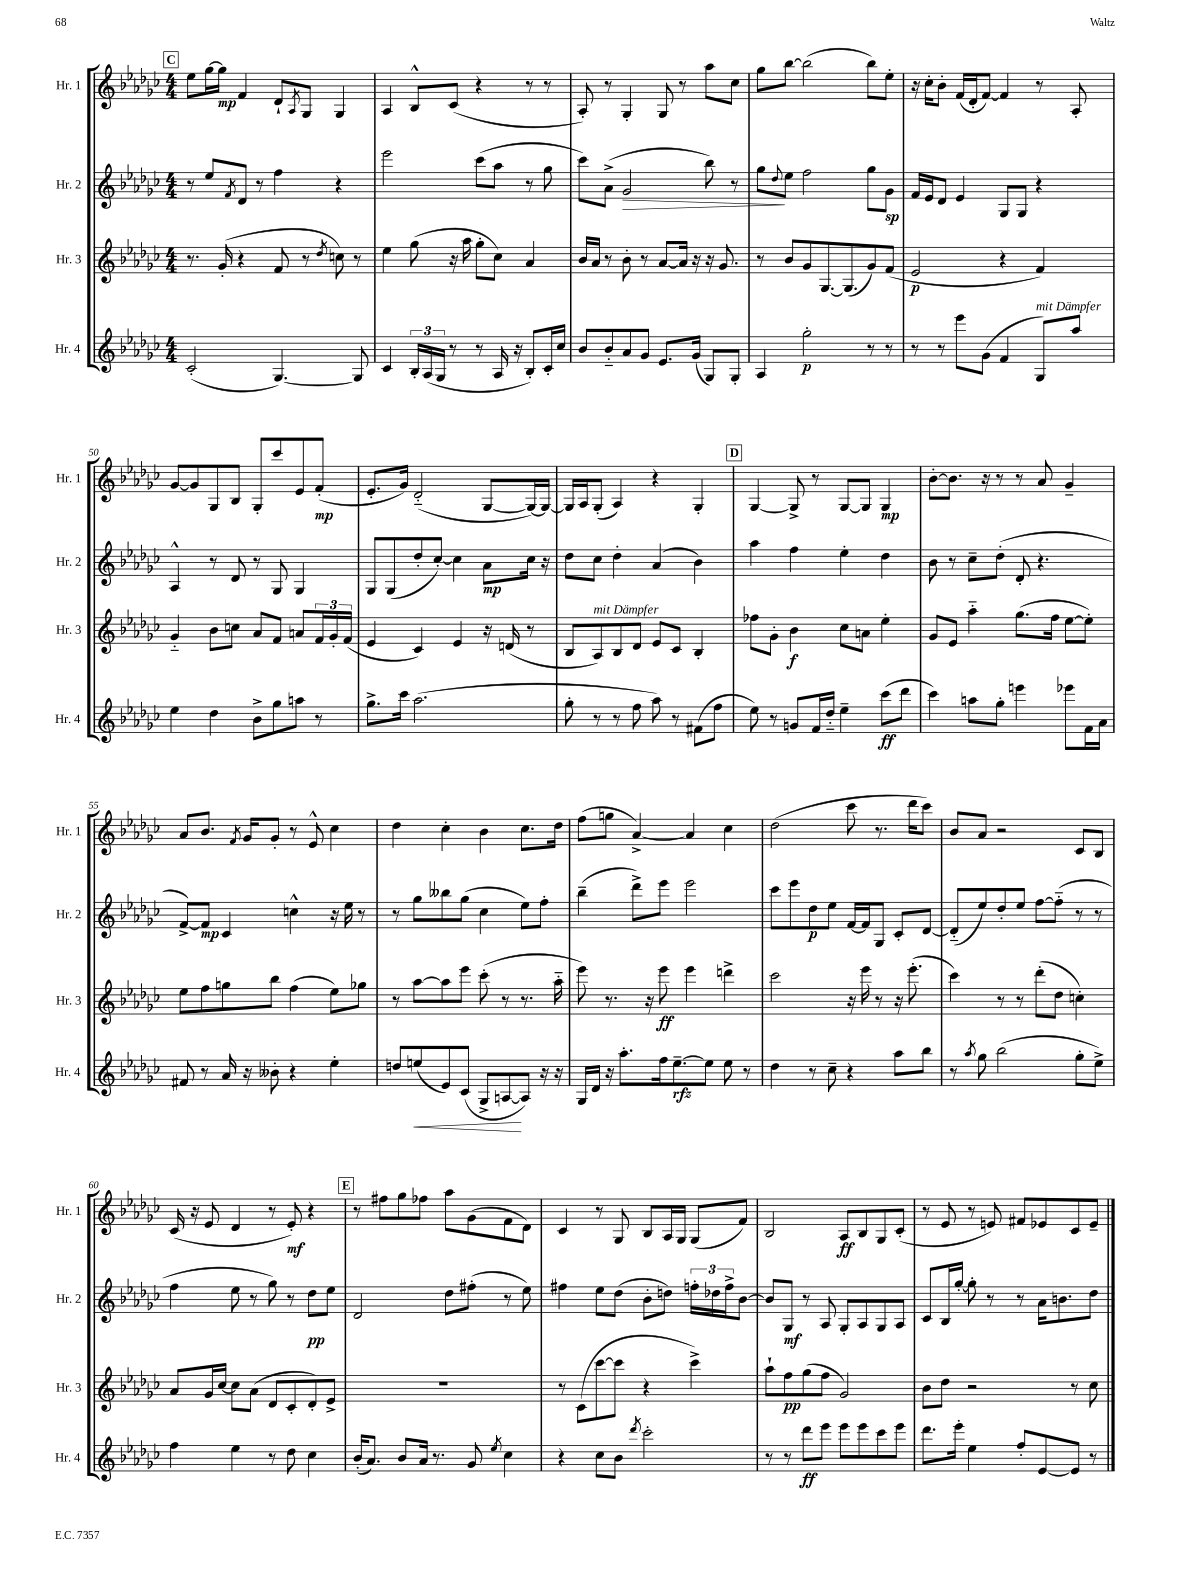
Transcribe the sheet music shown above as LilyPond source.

<<
\new StaffGroup <<
\new Staff = "s0" \with { instrumentName = "Hr. 1" shortInstrumentName = "Hr. 1" } {
    \clef treble \key ges \major \numericTimeSignature \time 4/4
    \mark \markup { \box "C" } ees''8 ges''16~ ges''16\mp f'4 des'8-! \acciaccatura { aes8 } ges8 ges4 |
    aes4 bes8-^ ces'8( r4 r8 r8 |
    aes8-.) r8 ges4-. ges8 r8 aes''8 ces''8 |
    ges''8 bes''8~ bes''2( bes''8) ees''8-. |
    r16 ces''16-. bes'8-. f'16( des'16-. f'8~) f'4 r8 aes8-. |
    ges'8~ ges'8 ges8 bes8 ges8-. ces'''8 ees'8 f'8-.\mp( |
    ees'8.-. ges'16) des'2-_( ges8~ ges16~) ges16~ |
    ges16 aes16 ges8-.( aes4) r4 ges4-. |
    \mark \markup { \box "D" } ges4~ ges8-> r8 ges8~ ges8 ges4\mp |
    bes'8~-. bes'8. r16 r8 r8 aes'8 ges'4-- |
    aes'8 bes'8. \acciaccatura { f'8 } ges'16 ges'8-. r8 ees'8-^ ces''4 |
    des''4 ces''4-. bes'4 ces''8. des''16 |
    f''8( g''8 aes'4~->) aes'4 ces''4 |
    des''2( ces'''8 r8. des'''16 ces'''8) |
    bes'8 aes'8 r2 ces'8 bes8 |
    ces'16( r16 ees'8 des'4 r8 ees'8-.\mf) r4 |
    \mark \markup { \box "E" } r8 fis''8 ges''8 fes''8 aes''8 ges'8( f'8 des'8) |
    ces'4 r8 ges8 bes8 aes16 ges16 ges8( f'8) |
    bes2 aes8\ff bes8 ges8 ces'8-.( |
    r8 ees'8 r8 e'8) fis'8 ees'8 ces'8 ees'8-- \bar "|." |
}
\new Staff = "s1" \with { instrumentName = "Hr. 2" shortInstrumentName = "Hr. 2" } {
    \clef treble \key ges \major \numericTimeSignature \time 4/4
    \mark \markup { \box "C" } r8 ees''8 \acciaccatura { f'8 } des'8 r8 f''4 r4 |
    ees'''2 ces'''8( aes''8 r8 ges''8 |
    ces'''8) aes'8->( ges'2\> bes''8) r8 |
    ges''8\! \appoggiatura { des''8 } ees''8 f''2 ges''8 ges'8\sp |
    f'16 ees'16 des'8 ees'4 ges8 ges8 r4 |
    aes4-^ r8 des'8 r8 ges8 ges4 |
    ges8 ges8( des''8-. ces''8~-.) ces''4 aes'8\mp ces''16 r16 |
    des''8 ces''8 des''4-. aes'4( bes'4) |
    \mark \markup { \box "D" } aes''4 f''4 ees''4-. des''4 |
    bes'8 r8 ces''8-- des''8-.( des'8-. r4. |
    f'8~->) f'8\mp ces'4 c''4-^ r16 ees''16 r8 |
    r8 ges''8 beses''8 ges''8( ces''4 ees''8) f''8-. |
    bes''4--( des'''8->) ees'''8 ees'''2 |
    ces'''8 ees'''8 des''8\p ees''8 f'16~ f'16 ges8 ces'8-. des'8~ |
    des'8-_( ees''8) des''8-. ees''8 f''8~ f''8-_( r8 r8 |
    f''4 ees''8 r8 ges''8) r8 des''8\pp ees''8 |
    \mark \markup { \box "E" } des'2 des''8 fis''8-.( r8 ees''8) |
    fis''4 ees''8 des''8( bes'8-. d''8) \tuplet 3/2 { f''16-. des''16 f''16-> } bes'8~ |
    bes'8 ges8\mf r8 aes8 ges8-. aes8 ges8 aes8 |
    ces'8 bes16 ges''16~-. ges''8-. r8 r8 aes'16 b'8. des''8 \bar "|." |
}
\new Staff = "s2" \with { instrumentName = "Hr. 3" shortInstrumentName = "Hr. 3" } {
    \clef treble \key ges \major \numericTimeSignature \time 4/4
    \mark \markup { \box "C" } r8. ges'16-.( r4 f'8 r8 \acciaccatura { des''8 } c''8) r8 |
    ees''4 ges''8( r16 aes''16 ges''8-. ces''8) aes'4 |
    bes'16 aes'16 r8 bes'8-. r8 aes'8~ aes'16 r16 r16 ges'8. |
    r8 bes'8 ges'8 ges8.~ ges8.( ges'8) f'8( |
    ees'2\p r4 f'4) |
    ges'4-_ bes'8 c''8 aes'8 f'8 a'8 \tuplet 3/2 { f'16 ges'16-. f'16( } |
    ees'4 ces'4) ees'4 r16 d'16( r8 |
    bes8 aes8^\markup { \italic "mit Dämpfer" }) bes8 des'8 ees'8 ces'8 bes4-. |
    \mark \markup { \box "D" } fes''8 ges'8-. bes'4\f ces''8 a'8 ees''4-. |
    ges'8 ees'8 aes''4-_ ges''8.( f''16 ees''8~ ees''8-.) |
    ees''8 f''8 g''8 bes''8 f''4( ees''8) ges''8 |
    r8 aes''8~ aes''8 ees'''8 ces'''8-.( r8 r8. aes''16-_ |
    ees'''8) r8. r16 ees'''8\ff ees'''4 d'''4-> |
    ces'''2 r16 ees'''16 r8 r16 ees'''8.-.( |
    ces'''4) r8 r8 des'''8-.( des''8 c''4-.) |
    aes'8 ges'16 ces''16~ ces''8 aes'8( des'8 ces'8-. des'8-.) ees'8-> |
    \mark \markup { \box "E" } r1 |
    r8 ces'8( ces'''8~ ces'''8 r4 ces'''4->) |
    aes''8-! f''8\pp ges''8( f''8 ges'2) |
    bes'8 des''8 r2 r8 ces''8 \bar "|." |
}
\new Staff = "s3" \with { instrumentName = "Hr. 4" shortInstrumentName = "Hr. 4" } {
    \clef treble \key ges \major \numericTimeSignature \time 4/4
    \mark \markup { \box "C" } ces'2-.( ges4.~) ges8 |
    ces'4 \tuplet 3/2 { bes16-. aes16( ges16 } r8 r8 aes16 r16 bes8-.) ces'16-. ces''16 |
    bes'8 bes'8-_ aes'8 ges'8 ees'8. ges'16( ges8) ges8-. |
    aes4 ges''2-.\p r8 r8 |
    r8 r8 ees'''8 ges'8( f'4 ges8^\markup { \italic "mit Dämpfer" }) aes''8 |
    ees''4 des''4 bes'8-> ges''8 a''8 r8 |
    ges''8.-> ces'''16 aes''2.( |
    ges''8-. r8 r8 f''8 aes''8) r8 fis'8( f''8 |
    \mark \markup { \box "D" } ees''8) r8 g'8 f'16 des''16-_ ees''4-- ces'''8\ff( des'''8 |
    ces'''4) a''8 ges''8-. e'''4 ees'''8 f'16 aes'16 |
    fis'8 r8 aes'16 r16 beses'8-. r4 ees''4-. |
    d''8 e''8\<( ees'8) ces'8( ges8-> a8~\! a8) r16 r16 |
    ges16 des'16 r16 aes''8.-. f''16 ees''8.~--\rfz ees''8 ees''8 r8 |
    des''4 r8 ces''8-- r4 aes''8 bes''8 |
    r8 \acciaccatura { aes''8 } ges''8 bes''2( ges''8-. ees''8->) |
    f''4 ees''4 r8 des''8 ces''4 |
    \mark \markup { \box "E" } bes'16-.( aes'8.) bes'8 aes'16 r8. ges'8 \acciaccatura { ees''8 } ces''4 |
    r4 ces''8 bes'8 \acciaccatura { des'''8 } ces'''2-. |
    r8 r8 des'''8\ff ees'''8 ees'''8 ees'''8 ces'''8 ees'''8 |
    des'''8. ees'''16-. ees''4 f''8-. ees'8~ ees'8 r8 \bar "|." |
}
>>
>>
\layout { \context { \Score currentBarNumber = #45 } }
